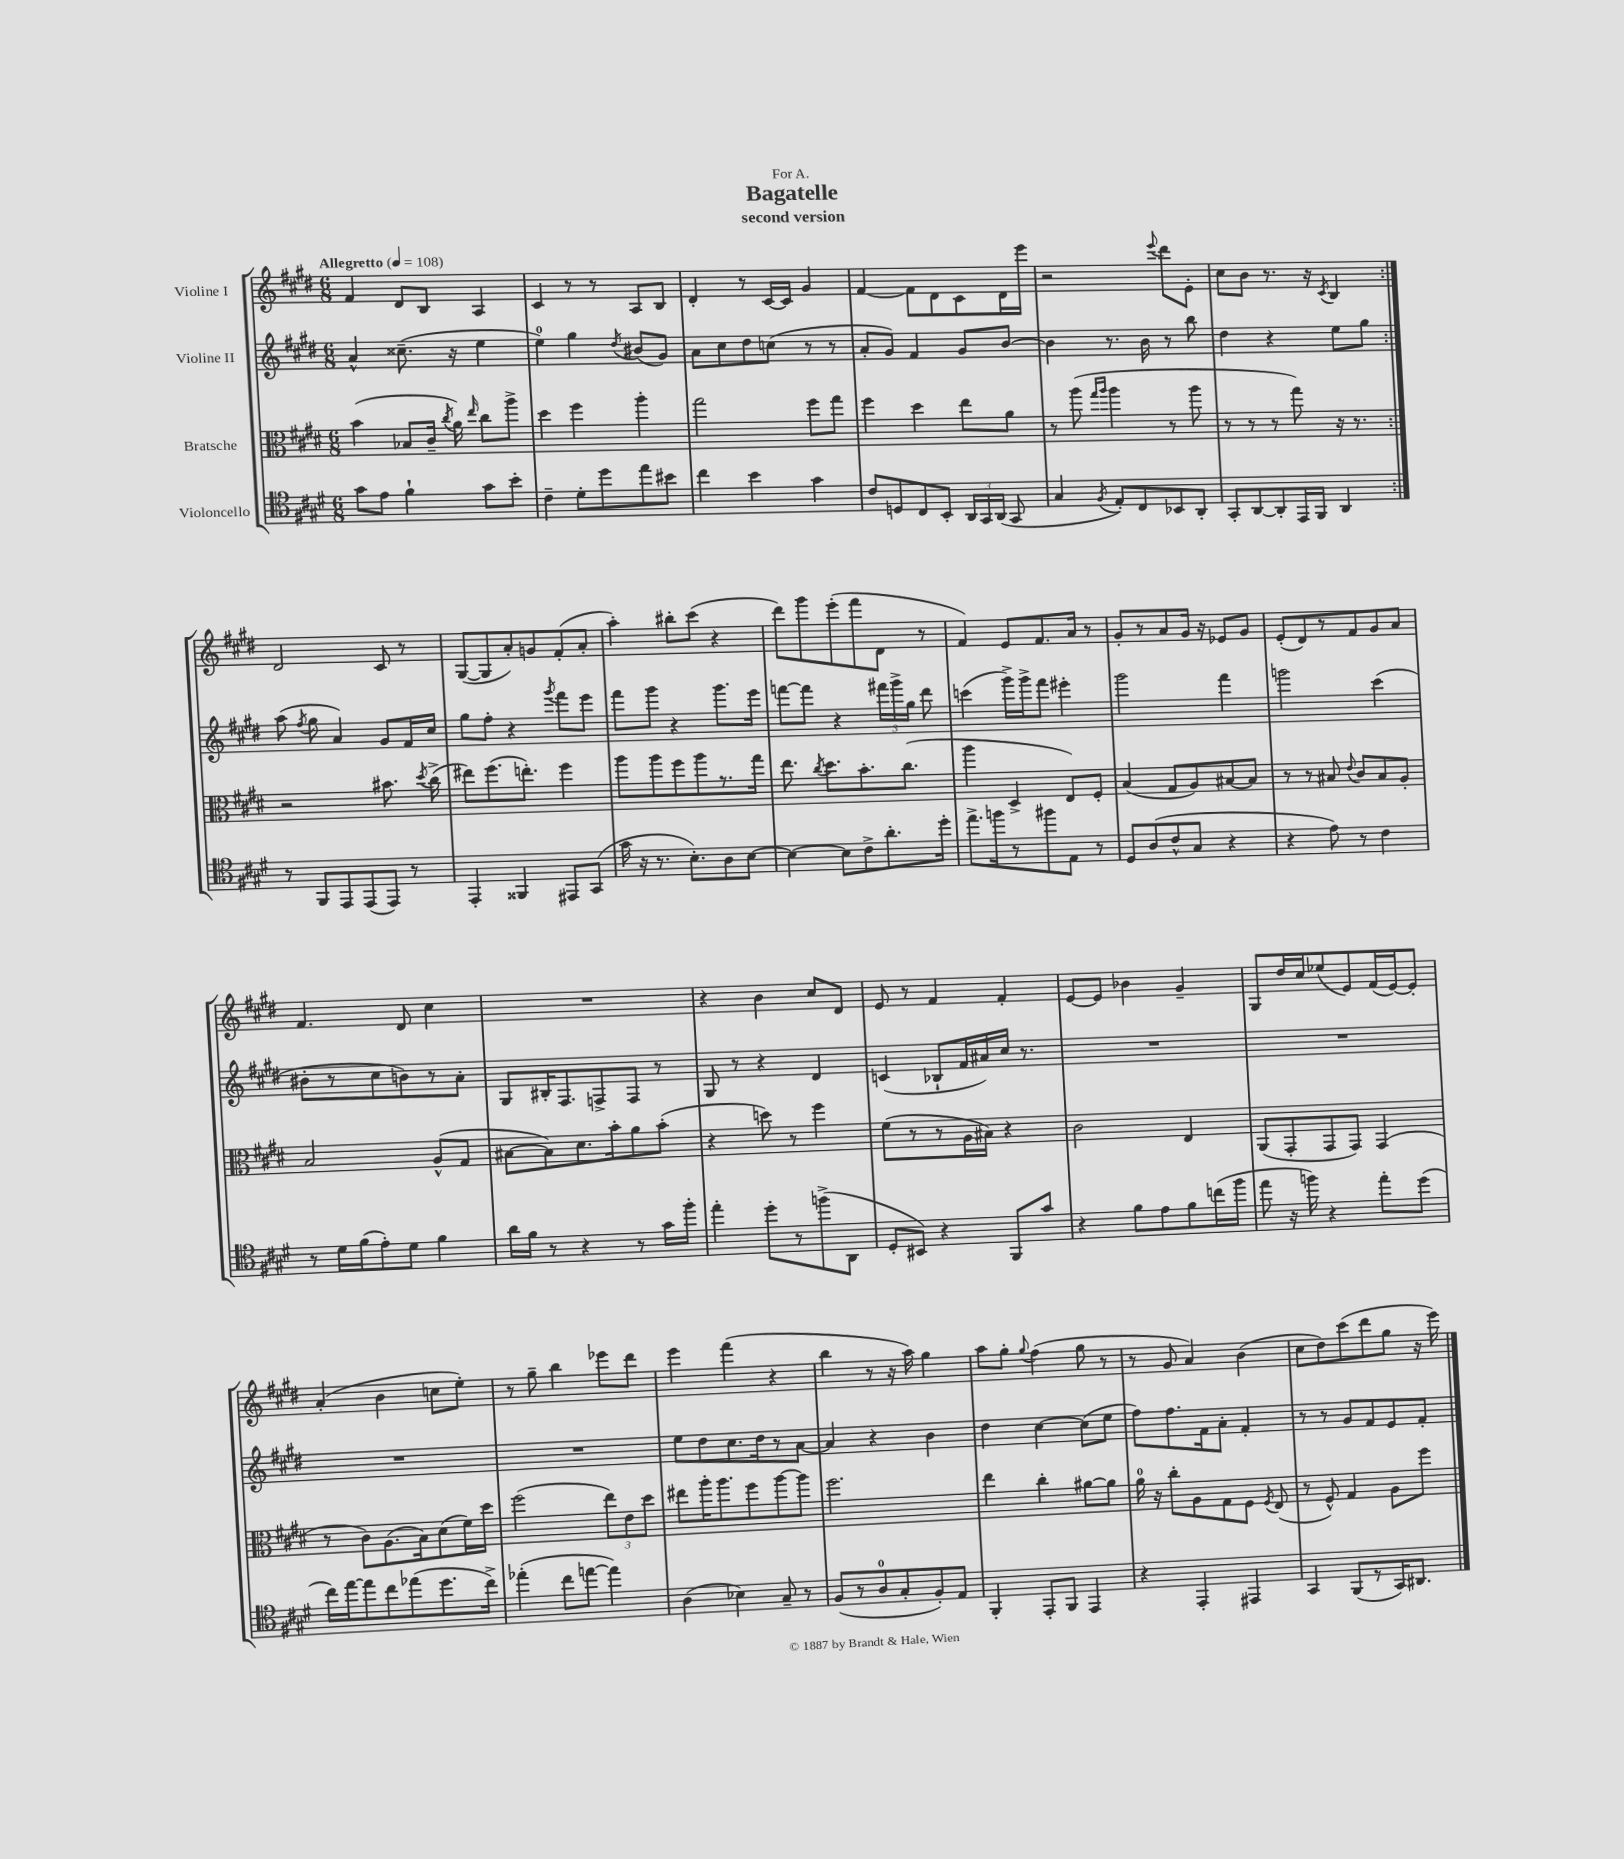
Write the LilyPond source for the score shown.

\header { title = "Bagatelle" subtitle = "second version" dedication = "For A." }
<<
\new StaffGroup <<
\new Staff = "s0" \with { instrumentName = "Violine I" } {
    \clef treble \key e \major \numericTimeSignature \time 6/8 \tempo "Allegretto" 4 = 108
    \autoBeamOff \repeat volta 2 { fis'4 dis'8[ b8] a4 |
    cis'4 r8 r8 a8[ b8] |
    dis'4-. r8 cis'16[~ cis'16] gis'4 |
    fis'4~ fis'8[ dis'8 cis'8 dis'16 e'''16] |
    r2 \appoggiatura { e'''8 } dis'''8[ e'8]-. |
    cis''8[ b'8] r8. r16 \acciaccatura { cis'8 } b4 | }
    dis'2 cis'8 r8 |
    gis8[~( gis8 a'8-.) g'8 fis'8-.( a'8]-. |
    a''4-.) bis''8[-. cis'''8]( r4 |
    dis'''8[) gis'''8 e'''8-.( fis'''8 dis'8] r8 |
    fis'4) e'8[ fis'8. a'16] r8 |
    gis'8[-. r8 a'8 gis'16] r16 ees'8[ gis'8] |
    e'8[-.( dis'8) r8 fis'8 gis'8 a'8] |
    fis'4. dis'8 cis''4 |
    R2. |
    r4 b'4 cis''8[ dis'8] |
    e'8 r8 fis'4 fis'4-. |
    e'8[~ e'8] bes'4 gis'4-- |
    gis8[ dis''16 cis''16 ees''8( e'8) fis'16( e'16~) e'8]-. |
    a'4-.( b'4 c''8[ e''8]-.) |
    r8 gis''8-- b''4 ees'''8[ dis'''8] |
    e'''4 fis'''4( r4 |
    b''4 r8 r16 a''16) gis''4 |
    a''8[ gis''8]-. \appoggiatura { gis''8 } fis''4( gis''8 r8 |
    r8 gis'8 a'4) b'4( |
    cis''8[ dis''8) cis'''8( dis'''8 gis''8] r16 e'''16) \bar "|." |
}
\new Staff = "s1" \with { instrumentName = "Violine II" } {
    \clef treble \key e \major \numericTimeSignature \time 6/8
    \autoBeamOff \repeat volta 2 { a'4-^ cisis''8.--( r16 e''4 |
    e''4-0) gis''4 \acciaccatura { dis''8 } bis'8[( gis'8]) |
    a'8[ cis''8 dis''8 c''8]( r8 r8 |
    a'8[-. gis'8]) fis'4 gis'8[ b'8]~ |
    b'4 r8. b'16 r8 b''8 |
    dis''4 r4 e''8[ gis''8] | }
    a''8( \acciaccatura { fis''8 } gis''8 a'4) gis'8[ fis'16 cis''16] |
    gis''8[ fis''8]-. r4 \acciaccatura { gis'''8 } fis'''8[ e'''8] |
    fis'''8[ gis'''8] r4 gis'''8.[ e'''16] |
    f'''8[~ f'''8] r4 \tuplet 3/2 { fis'''16[ gis'''16-> gis''16] } dis'''8 |
    c'''4( gis'''16[->) gis'''16-> fis'''8] eis'''4-. |
    gis'''2 fis'''4 |
    g'''2 cis'''4( |
    bis'8[-. r8 cis''8 b'8) r8 a'8]-. |
    gis8[ bis16-. fis8. f8-> f8] r8 |
    gis8 r8 r4 dis'4 |
    c'4( bes8[-! fis'16 ais'16) cis''16] r8. |
    R2. |
    R2. |
    R2. |
    R2. |
    e''8[ dis''8 cis''8. dis''16 r8 a'8]~ |
    a'4 r4 b'4 |
    dis''4 cis''4~ cis''8[( e''8] |
    fis''8[) fis''8. fis'16 a'8]-. fis'4-. |
    r8 r8 gis'8[ fis'8 e'8 fis'8]-. \bar "|." |
}
\new Staff = "s2" \with { instrumentName = "Bratsche" } {
    \clef alto \key e \major \numericTimeSignature \time 6/8
    \autoBeamOff \repeat volta 2 { b'4( bes8[ cis'16]-- \acciaccatura { cis''8 } a'16) \grace { e''16 } cis''8[ a''8]-> |
    dis''4 fis''4 a''4-. |
    gis''2 fis''8[ gis''8] |
    fis''4 dis''4 e''8[ a'8] |
    r8 a''8( \grace { gis''16[ a''16] } a''4 r8 a''8 |
    r8 r8 r8 gis''8) r16 r8. | }
    r2 bis'8. \acciaccatura { dis''8 } cis''16->( |
    eis''8[) fis''8.( e''8.]-.) fis''4 |
    a''8[ a''8 fis''8 a''8 r8. gis''16] |
    e''8. \acciaccatura { cis''8 } dis''8.[ b'8.-. cis''8.]( |
    a''4 dis4-> e8[) fis8]-. |
    b4( gis8[ a8) bis8~ bis8] |
    r8 r8 bis8 \appoggiatura { e'8 } cis'8[ bis8 a8]-. |
    b2 a8[-^( gis8] |
    bis8[~ bis8) dis'8. b'16-. a'8 b'8]-.( |
    r4 d''8) r8 fis''4 |
    fis'8[( r8 r8 a16 bis16]) r4 |
    cis'2 e4 |
    a,8[( gis,8-. gis,8 gis,8]) gis,4( |
    r8 cis'8[) a8.( b16) dis'8( fis'16) dis''16] |
    fis''2( \tuplet 3/2 { e''8[) e'8 dis''8] } |
    eis''8[ a''16-. a''8. fis''8 a''8~ a''8] |
    fis''2. |
    e''4 cis''4-. ais'8[~ ais'8] |
    a'16-0 r16 cis''8[-. a8 gis8 fis8] \acciaccatura { fis8 } e8( |
    r8 fis8-^) gis4 a8[ fis''8] \bar "|." |
}
\new Staff = "s3" \with { instrumentName = "Violoncello" } {
    \clef tenor \key e \major \numericTimeSignature \time 6/8
    \autoBeamOff \repeat volta 2 { gis'8[ e'8] fis'4-! gis'8[ b'8]-. |
    cis'4-- dis'8[-. dis''8 e''8 bis'8] |
    cis''4 b'4 gis'4 |
    cis'8[ d8 cis8 b,8]-. \tuplet 3/2 { a,16[ gis,16 a,16]( } gis,8 |
    gis4 \acciaccatura { fis8 } e8[-.) cis8 bes,8 a,8]-. |
    gis,8[-. a,8~ a,8-. e,16 fis,16] a,4 | }
    r8 fis,8[ e,8 e,8( e,8]) r8 |
    e,4-. fisis,4 eis,8[ gis,8]( |
    gis'16 r16 r8. b8.[-.) a8 b8]~ |
    b4~ b8[ cis'8-> a'8.-. dis''16]-. |
    e''8.[-> f''16 r8 fis''8 e8] r8 |
    dis8[ a8( cis'8-^ gis8] r4 |
    r4 e'8) r8 cis'4 |
    r8 dis'16[ fis'16( e'8-.) dis'8] fis'4 |
    a'16[ fis'16] r8 r4 r8 gis'16[ fis''16]-. |
    e''4-. dis''8[-. r8 f''8->( a,8] |
    dis8[-. bis,8]) r4 fis,8[ gis'8] |
    r4 fis'8[ e'8 fis'8 c''16( fis''16] |
    e''8 r16 f''16) r4 e''8[-. dis''8]( |
    cis''16[) e''16~ e''8 cis''8 ees''8( dis''8. cis''16]->) |
    ees''4-.( cis''8[ e''8]~ e''4) |
    a4( bes4) gis8-- r8 |
    fis8[( r8 a8-0 gis8-. fis8-.) e8] |
    fis,4-. e,8[-. fis,8] e,4 |
    r4 e,4-. eis,4 |
    gis,4 fis,8[( r8 gis,16) ais,8.] \bar "|." |
}
>>
>>
\layout { \context { \Score \remove "Bar_number_engraver" } }
